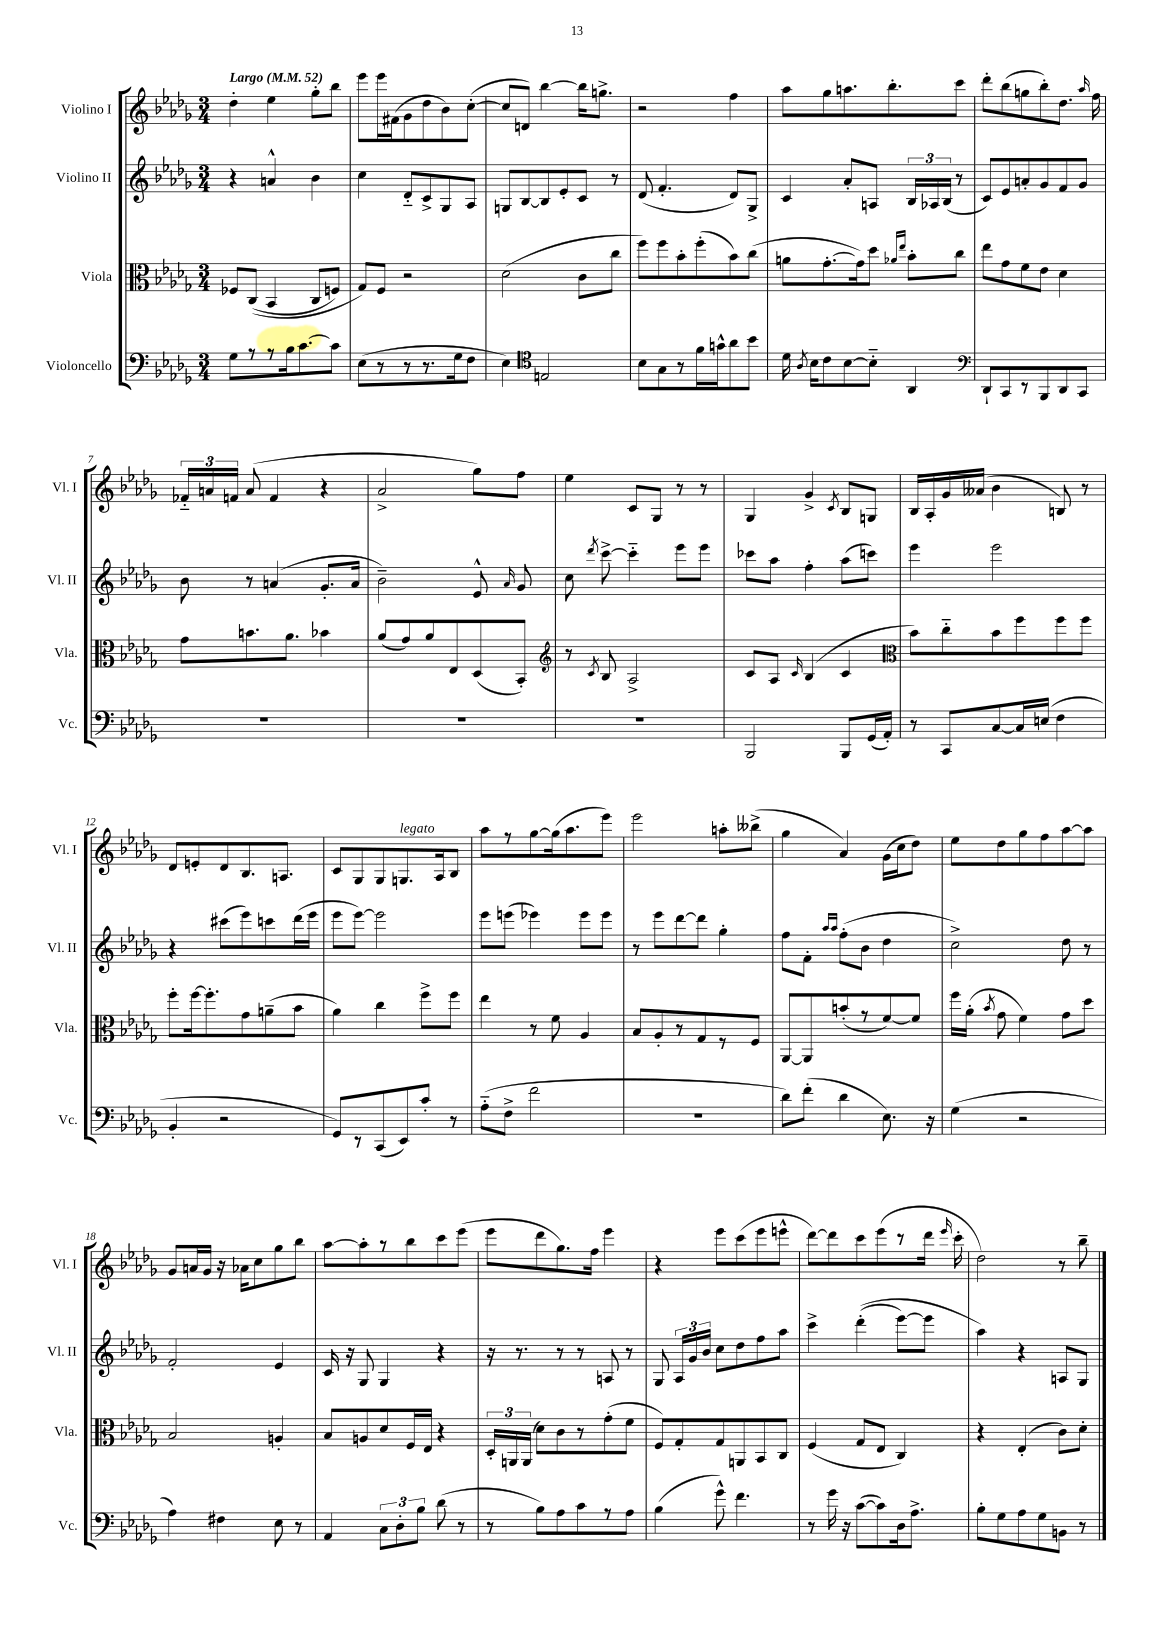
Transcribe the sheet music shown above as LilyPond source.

<<
\new StaffGroup <<
\new Staff = "s0" \with { instrumentName = "Violino I" shortInstrumentName = "Vl. I" } {
    \clef treble \key des \major \numericTimeSignature \time 3/4 \tempo "Largo" 4 = 52
    \autoBeamOff des''4-. ees''4 ges''8[-. bes''8] |
    ees'''8[ ees'''16 fis'16( ges'8 des''8 bes'8) c''8]~-.( |
    c''8[ d'8]) bes''4~ bes''16[ g''8.]-> |
    r2 f''4 |
    aes''8[ ges''8 a''8. bes''8.-. c'''8] |
    des'''8[-. bes''8( g''8 bes''8-.) des''8.] \grace { aes''16 } f''16 |
    \tuplet 3/2 { fes'16[-_ a'16 f'16] } a'8( f'4 r4 |
    aes'2-> ges''8[) f''8] |
    ees''4 c'8[ ges8] r8 r8 |
    ges4 ges'4-> \acciaccatura { c'8 } bes8[ g8] |
    bes16[ aes16-. ges'16 aeses'16]( bes'4 b8) r8 |
    des'8[ e'8-. des'8 bes8. a8.] |
    c'8[ ges8 ges8 g8.^\markup { \italic "legato" } aes16 bes8] |
    aes''8[ r8 ges''8~ ges''16( aes''8. ees'''8]) |
    ees'''2 a''8[-. beses''8]->( |
    ges''4 aes'4) ges'16[( c''16 des''8]) |
    ees''8[ des''8 ges''8 f''8 aes''8~ aes''8] |
    ges'8[ a'16 ges'16] r16 aes'16[ c''8 ges''8 bes''8] |
    aes''8[~ aes''8-. r8 bes''8 c'''8 ees'''8]( |
    ees'''8[ des'''8 ges''8.) f''16] ees'''4 |
    r4 ees'''8[ c'''8( ees'''8 e'''8]-^ |
    des'''8[~) des'''8 c'''8 ees'''8( r8 des'''16] \grace { ees'''16 } c'''16-. |
    des''2) r8 bes''8-- \bar "|." |
}
\new Staff = "s1" \with { instrumentName = "Violino II" shortInstrumentName = "Vl. II" } {
    \clef treble \key des \major \numericTimeSignature \time 3/4
    \autoBeamOff r4 a'4-^ bes'4 |
    c''4 des'8[-_ c'8-> ges8 aes8] |
    g8[ bes8~ bes8 ees'8-. c'8] r8 |
    des'8( f'4.-. des'8[) ges8]-> |
    c'4 aes'8[-. a8] \tuplet 3/2 { bes16[ aes16 bes16]( } r8 |
    c'8[) ees'8 a'8-. ges'8 f'8 ges'8] |
    bes'8 r8 a'4( ges'8.[-. a'16] |
    bes'2--) ees'8-^ \grace { aes'16 } ges'8 |
    c''8 \acciaccatura { des'''8 } c'''8~-> c'''4-_ ees'''8[ ees'''8] |
    ces'''8[ aes''8] f''4-. aes''8[( c'''8]) |
    ees'''4 ees'''2 |
    r4 cis'''8[( ees'''8) c'''8 des'''16( ees'''16] |
    ees'''8[ ees'''8]~) ees'''2 |
    ees'''8[ e'''8]( ees'''4) ees'''8[ ees'''8] |
    r8 ees'''8[ des'''8~ des'''8] ges''4-. |
    f''8[ f'8]-. \grace { aes''16[ aes''16] } f''8[-.( bes'8] des''4 |
    c''2->) des''8 r8 |
    f'2-. ees'4 |
    c'16 r16 ges8 ges4 r4 |
    r16 r8. r8 r8 a8 r8 |
    ges8 \tuplet 3/2 { aes16[ ges'16 bes'16] } c''8[ des''8 f''8 aes''8] |
    c'''4-> des'''4-.(\( ees'''8[~) ees'''8] |
    aes''4\) r4 a8[ ges8] \bar "|." |
}
\new Staff = "s2" \with { instrumentName = "Viola" shortInstrumentName = "Vla." } {
    \clef alto \key des \major \numericTimeSignature \time 3/4
    \autoBeamOff fes8[ c8](\( bes,4 c8[ f8]) |
    ges8[\) f8] r2 |
    des'2( c'8[ c''8] |
    f''8[) f''8 bes'8-. f''8-.( bes'8) c''8]( |
    a'8[ ges'8.~-. ges'16) des''8] \grace { aes'16[ ees''16] } bes'8[-. c''8] |
    ees''8[ ges'8 f'8 ees'8] des'4 |
    ges'8[ b'8. aes'8.] bes'4 |
    aes'8[( ges'8) aes'8 ees8 des8( bes,8]-.) |
    \clef treble r8 \acciaccatura { c'8 } bes8 aes2-> |
    c'8[ aes8] \grace { c'16 } bes4( c'4 |
    \clef alto bes'8[) c''8-_ bes'8 f''8 f''8 f''8] |
    f''8[-. f''16~ f''8.-. ges'8 a'8--( bes'8] |
    aes'4) c''4 f''8[-> f''8] |
    ees''4 r8 f'8 aes4 |
    bes8[ aes8-. r8 ges8 r8 f8] |
    aes,8[~ aes,8 b'8-.( r8 f'8~) f'8] |
    f''16[ aes'16]-.( \acciaccatura { bes'8 } ges'8 f'4) ges'8[ des''8] |
    bes2 a4-. |
    bes8[ a8 des'8 f16 ees16] r4 |
    \tuplet 3/2 { des16[-. a,16 a,16]( } des'8[) c'8 r8 ges'8-.( f'8] |
    f8[) ges8-. ges8 a,8 bes,8 c8] |
    f4( ges8[ ees8] c4) |
    r4 ees4-.( c'8[) des'8]-. \bar "|." |
}
\new Staff = "s3" \with { instrumentName = "Violoncello" shortInstrumentName = "Vc." } {
    \clef bass \key des \major \numericTimeSignature \time 3/4
    \autoBeamOff ges8[ r8 r8 bes16 c'8.~ c'8] |
    ees8[( r8 r8 r8. ges16 f8] |
    ees4) \clef tenor e2 |
    bes8[ ges8 r8 f'16 g'16-^ aes'8 bes'8] |
    des'16 \acciaccatura { aes8 } bes16[ c'8 bes8~ bes8]-_ aes,4 |
    \clef bass des,8[-! c,8 r8 bes,,8 des,8 c,8] |
    R2. |
    R2. |
    R2. |
    bes,,2 bes,,8[ ges,16( aes,16]-.) |
    r8 c,8[ c8~ c16 e16]( f4 |
    bes,4-. r2 |
    ges,8[) r8 c,8( ees,8) c'8]-. r8 |
    aes8[-_( f8]-> f'2 |
    R2. |
    des'8[) f'8]-.( des'4 ees8.) r16 |
    ges4( r2 |
    aes4) fis4 ees8 r8 |
    aes,4 \tuplet 3/2 { c8[ des8-. bes8] } des'8( r8 |
    r8 bes8[) aes8 c'8 r8 aes8] |
    bes4( ges'8-^) f'4. |
    r8 ges'16 r16 c'8[~( c'8) des16 aes8.]-> |
    bes8[-. ges8 aes8 ges8 b,8] r8 \bar "|." |
}
>>
>>
